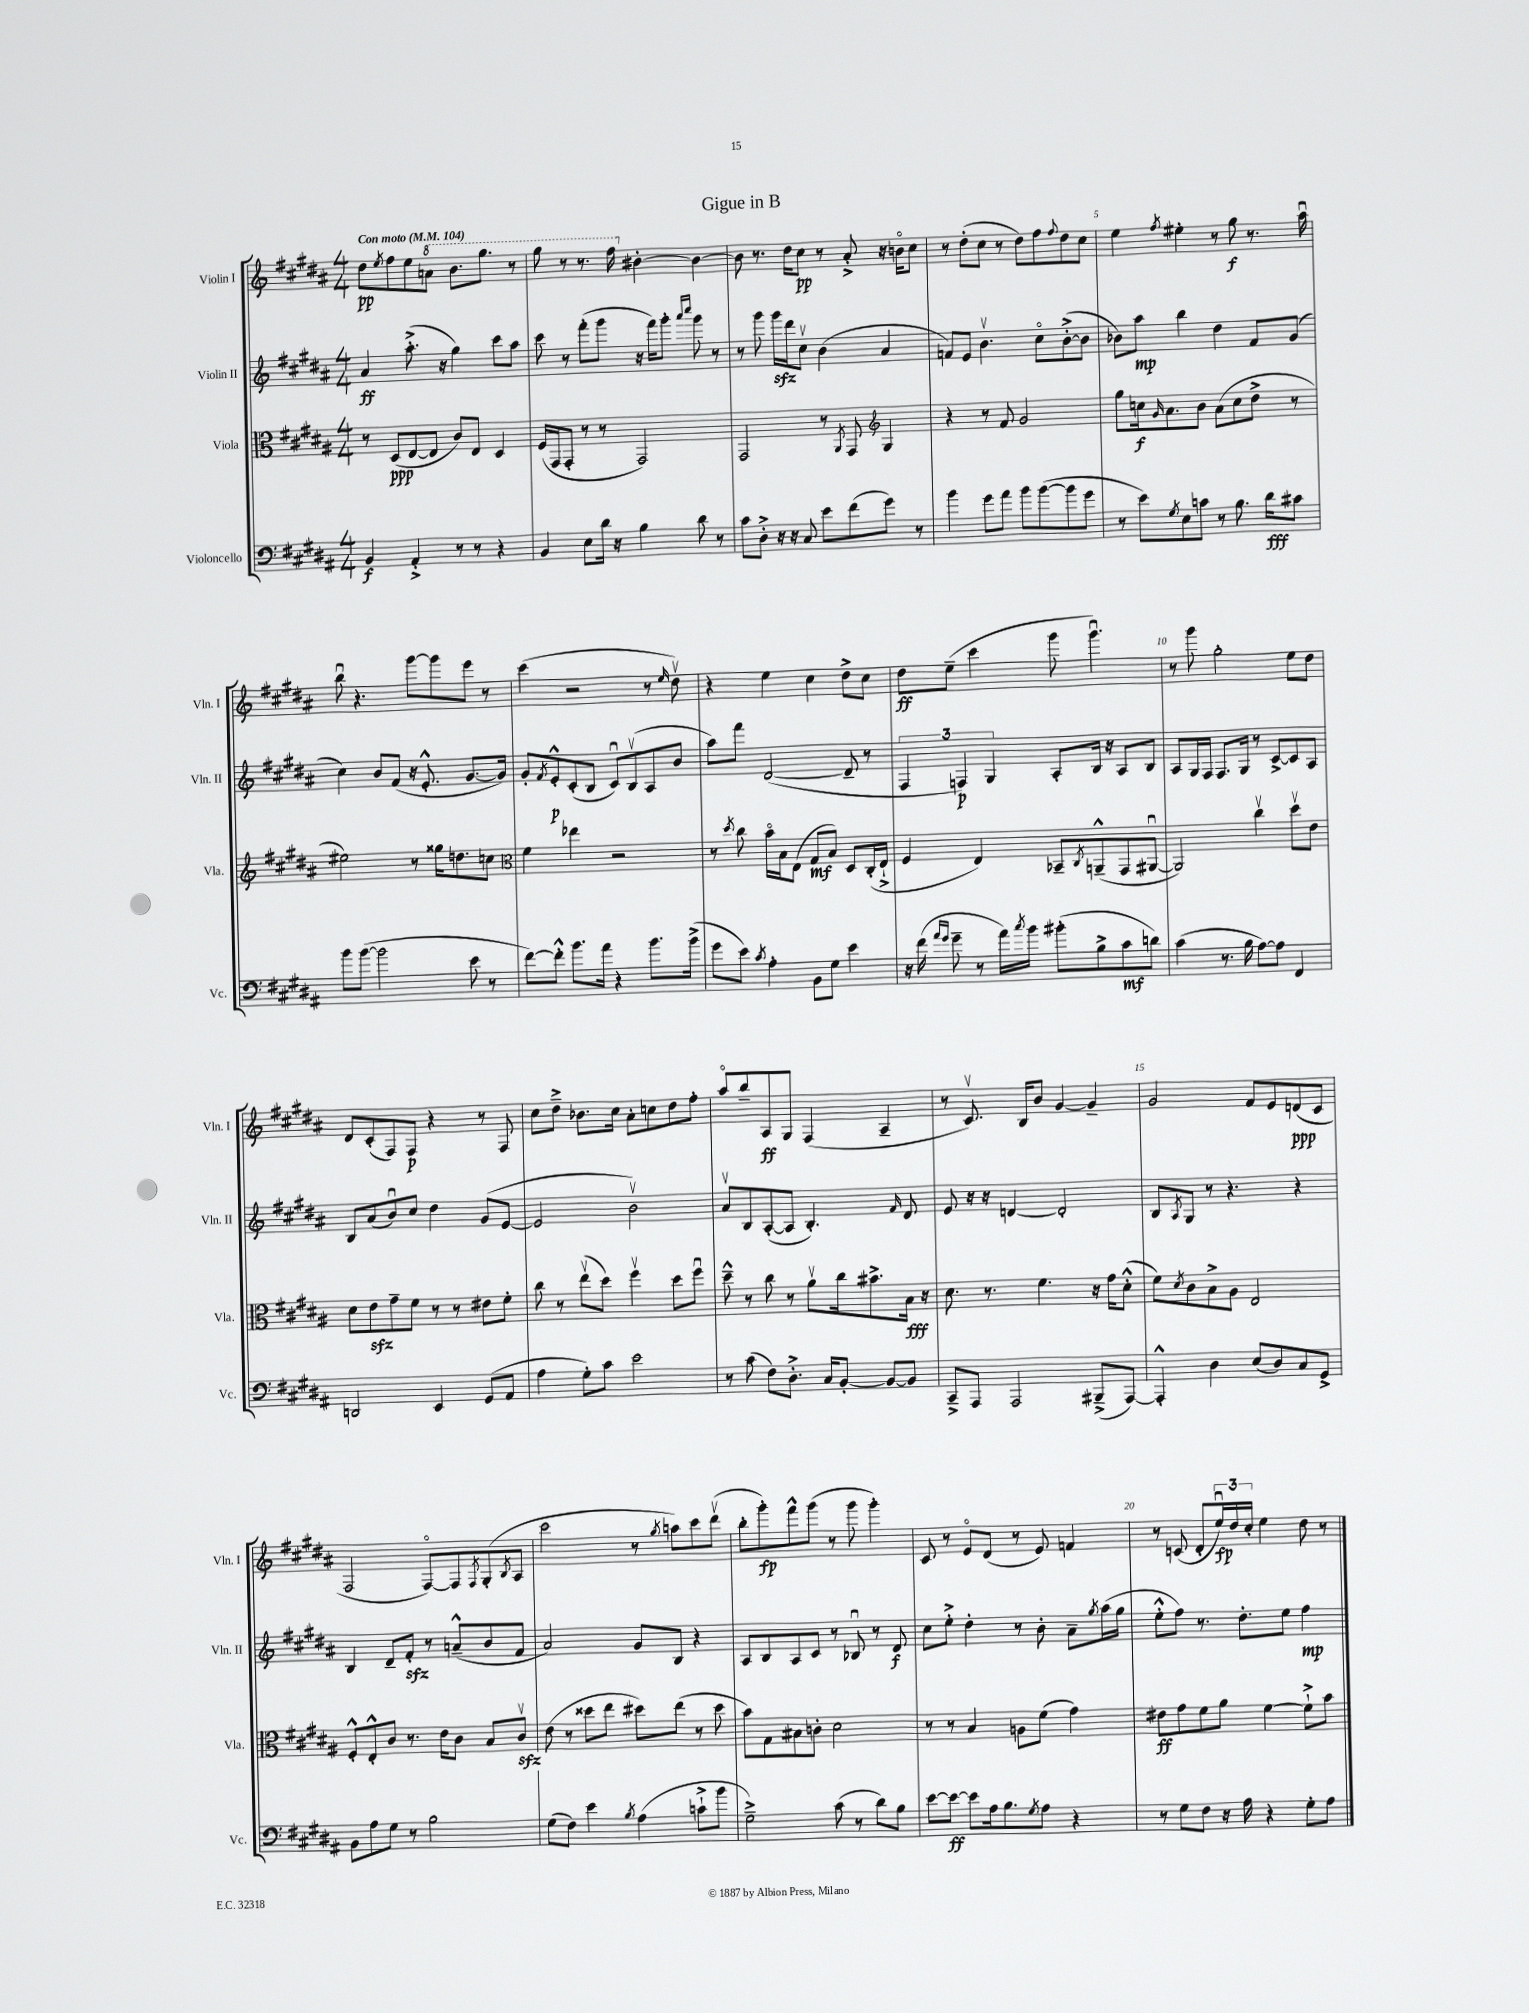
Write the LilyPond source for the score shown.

\header { title = "Gigue in B" }
<<
\new StaffGroup <<
\new Staff = "s0" \with { instrumentName = "Violin I" shortInstrumentName = "Vln. I" } {
    \clef treble \key b \major \numericTimeSignature \time 4/4 \tempo "Con moto" 4 = 104
    dis''8\pp \acciaccatura { e''8 } fis''8 e''8 \ottava #1 a''8 b''8. gis'''8. r8 |
    gis'''8 r8 r8. fis'''16 \ottava #0 bis'4~-. bis'4~ |
    bis'8 r8. dis''16 cis''8\pp r8 ais'8-.-> r16 b'16\flageolet cis''8 |
    r8 dis''8-.( cis''8 r8 dis''8) fis''8 \appoggiatura { fis''8 } dis''8 cis''8 |
    e''4 \acciaccatura { fis''8 } eis''4-. r8 gis''8\f r8. ais''16\downbow |
    b''8\downbow r4. gis'''8~ gis'''8 e'''8 r8 |
    cis'''4( r2 r8 \grace { e''16 } dis''8\upbow) |
    r4 e''4 cis''4 dis''8-> cis''8 |
    dis''8\ff e''8--( cis'''4 gis'''8 gis'''4.\downbow) |
    r8 gis'''8 gis''2-. e''8 dis''8 |
    dis'8 cis'8-.( fis8) fis8\p r4 r8 fis8 |
    cis''8 dis''8---> bes'8. cis''16 ais'8-. c''8 dis''8 fis''8-. |
    ais''8\flageolet b''8-- ais8\ff gis8 fis4( ais4-- |
    r8 cis'8.\upbow) b16 b'8 gis'4~ gis'4-- |
    gis'2 fis'8 e'8 d'8\ppp( cis'8 |
    fis2 fis8~\flageolet) fis8 \acciaccatura { fis8 } gis8-.( \acciaccatura { b8 } ais8 |
    cis'''2 r8 \acciaccatura { gis''8 } a''8) cis'''8 dis'''8\upbow( |
    b''8-. gis'''8-.\fp) fis'''8-^ gis'''8( r8 gis'''8 gis'''4-.) |
    cis'8 r8 e'8\flageolet dis'8( r8 e'8) f'4 |
    r8 c'8( dis'8-. \tuplet 3/2 { e''16\downbow\fp) dis''16 cis''16-. } e''4 dis''8 r8 \bar "|." |
}
\new Staff = "s1" \with { instrumentName = "Violin II" shortInstrumentName = "Vln. II" } {
    \clef treble \key b \major \numericTimeSignature \time 4/4
    ais'4\ff ais''8.-.->( r16 gis''4) cis'''8 ais''8 |
    cis'''8 r8 fis'''8-.( gis'''8 r16 fis'''16) gis'''8-. \grace { ais'''16 cis''''16 } gis'''8 r8 |
    r8 gis'''8 gis'''16\sfz dis'''16 cis''8\upbow b'4( ais'4 |
    f'8) e'8 b'4.\upbow cis''8\flageolet b'8~-.->( b'8 |
    bes'8) ais''8\mp b''4 dis''4 fis'8 gis'8( |
    cis''4) b'8 fis'8( r16 e'8.-.-^ gis'8.~ gis'16) |
    gis'8-. \acciaccatura { fis'8 } e'8-.-^\p cis'8-.( b8 cis'8\downbow) b8\upbow( ais8 b'8 |
    ais''8) fis'''8 dis'2~( dis'8-- r8 |
    \tuplet 3/2 { fis4 f4\p) gis4 } ais8-. b16 r16 ais8 b8 |
    ais8 gis16 fis16 fis8. gis16 r8 cis'8~-> cis'8 ais8 |
    b8 ais'8( b'8\downbow) cis''8 dis''4 gis'8( e'8~ |
    e'2 b'2\upbow) |
    ais'8\upbow b8 ais8~-.( ais8 b4.-.) \grace { fis'16 } dis'8 |
    e'8 r16 r16 d'4~ d'2-. |
    b8 \acciaccatura { ais8 } gis8 r8 r4. r4 |
    b4 dis'8-- fis'8-.\sfz r8 a'8---^( b'8 fis'8 |
    ais'2) gis'8 b8 r4 |
    ais8 b8 ais8 cis'8 r8 bes8\downbow r8 dis'8\f |
    cis''8 e''8-.-> dis''4-. r8 b'8-. ais'8-- \acciaccatura { gis''8 } ais''16( gis''16 |
    e''8-.-^ fis''8) r8. dis''8.-. e''8 fis''4\mp \bar "|." |
}
\new Staff = "s2" \with { instrumentName = "Viola" shortInstrumentName = "Vla." } {
    \clef alto \key b \major \numericTimeSignature \time 4/4
    r8 dis8\ppp( e8~ e8 cis'8) e8 dis4 |
    fis16( gis,16 gis,8-. r8 r8 gis,2) |
    gis,2 r8 \acciaccatura { ais,8 } gis,8 \clef treble gis4 |
    r4 r8 fis'8 gis'2 |
    gis''8 c''16\f \grace { gis'16 } ais'8. b'8 ais'8( c''8 dis''8-> r8 |
    eis''2) r8 gisis''16 d''8. c''8 |
    \clef alto fis'4 ees''4 r2 |
    r8 \acciaccatura { dis''8 } cis''8 b'16\flageolet b16 e8( gis8\mf b8) dis8 cis16-.( e16-!-> |
    fis4 e4) bes,8-- \acciaccatura { cis8 } a,8---^( gis,8 ais,8~\downbow |
    ais,2) cis''4\upbow dis''8\upbow e'8 |
    dis'8 e'8\sfz gis'8-- fis'8 r8 r8 eis'8 fis'8-. |
    cis''8 r8 e''8\upbow( dis''8) fis''4\upbow dis''8 fis''8\downbow |
    dis''8---^ r8 cis''8 r8 ais'8\upbow cis''16 bis'8.-> b16\fff r16 |
    dis'8. r8. fis'4. r16 gis'16 dis'8-.-^( |
    fis'8) \acciaccatura { dis'8 } cis'8 b8-> ais8 e2 |
    fis8-.-^ e8-.-^ cis'8 r8. e'16 cis'8 b8 cis'8\upbow\sfz |
    e'8( r8 disis''8 e''8 dis''8) e''8( r8 dis''8 |
    b'8) gis8 bis8 c'8-. dis'2 |
    r8 r8 b4 a8 fis'8( gis'4) |
    eis'8\ff gis'8 fis'8 ais'8 fis'4~ fis'8-!-> b'8 \bar "|." |
}
\new Staff = "s3" \with { instrumentName = "Violoncello" shortInstrumentName = "Vc." } {
    \clef bass \key b \major \numericTimeSignature \time 4/4
    b,4\f ais,4-.-> r8 r8 r4 |
    b,4 e8 dis'16 r16 b4 dis'8 r8 |
    cis'8 dis8-.-> r16 r16 cis8 e'8 fis'8( gis'8) r8 |
    b'4 gis'8 ais'8 b'8 b'8~( b'8 gis'8 |
    r8 e'8) \acciaccatura { gis8 } e8 c'8 r8 b8. dis'16\fff cis'8 |
    b'8 b'8~( b'2 e'8 r8 |
    fis'8~) fis'8-.-^ b'8. ais'16 r4 b'8. b'16->( |
    gis'8 e'8) \acciaccatura { cis'8 } ais4-. b,8 gis8 e'4 |
    r16 fis'16( \grace { ais'16 gis'16 } gis'8-- r8 ais'16) \acciaccatura { cis''8 } b'16 bis'8-.( b8-> cis'8\mf d'8) |
    cis'4( r8. b16 ais8~) ais8 fis,4 |
    d,2 e,4 gis,8( ais,8 |
    ais4 gis8-.) cis'8 e'2 |
    r8 cis'8( fis8) dis8.-.-> cis16 b,8~-. b,8~ b,8 |
    cis,8---> ais,,8 ais,,2 bis,,8--->( ais,,8~) |
    ais,,4-.-^ dis4 e8( dis8) cis8 gis,8-> |
    b,8 ais8 gis8 r8 b2 |
    gis8( fis8) e'4 \acciaccatura { b8 } ais4( c'8-!-> b'8 |
    gis2--->) cis'8( r8 dis'8) b8 |
    e'8~ e'8~\ff e'8 ais16 b8. \acciaccatura { gis8 } ais8 r4 |
    r8 gis8 fis8 r16 ais16 r4 gis8-. ais8 \bar "|." |
}
>>
>>
\layout { \context { \Score \override BarNumber.break-visibility = ##(#f #t #t) barNumberVisibility = #(every-nth-bar-number-visible 5) } }
